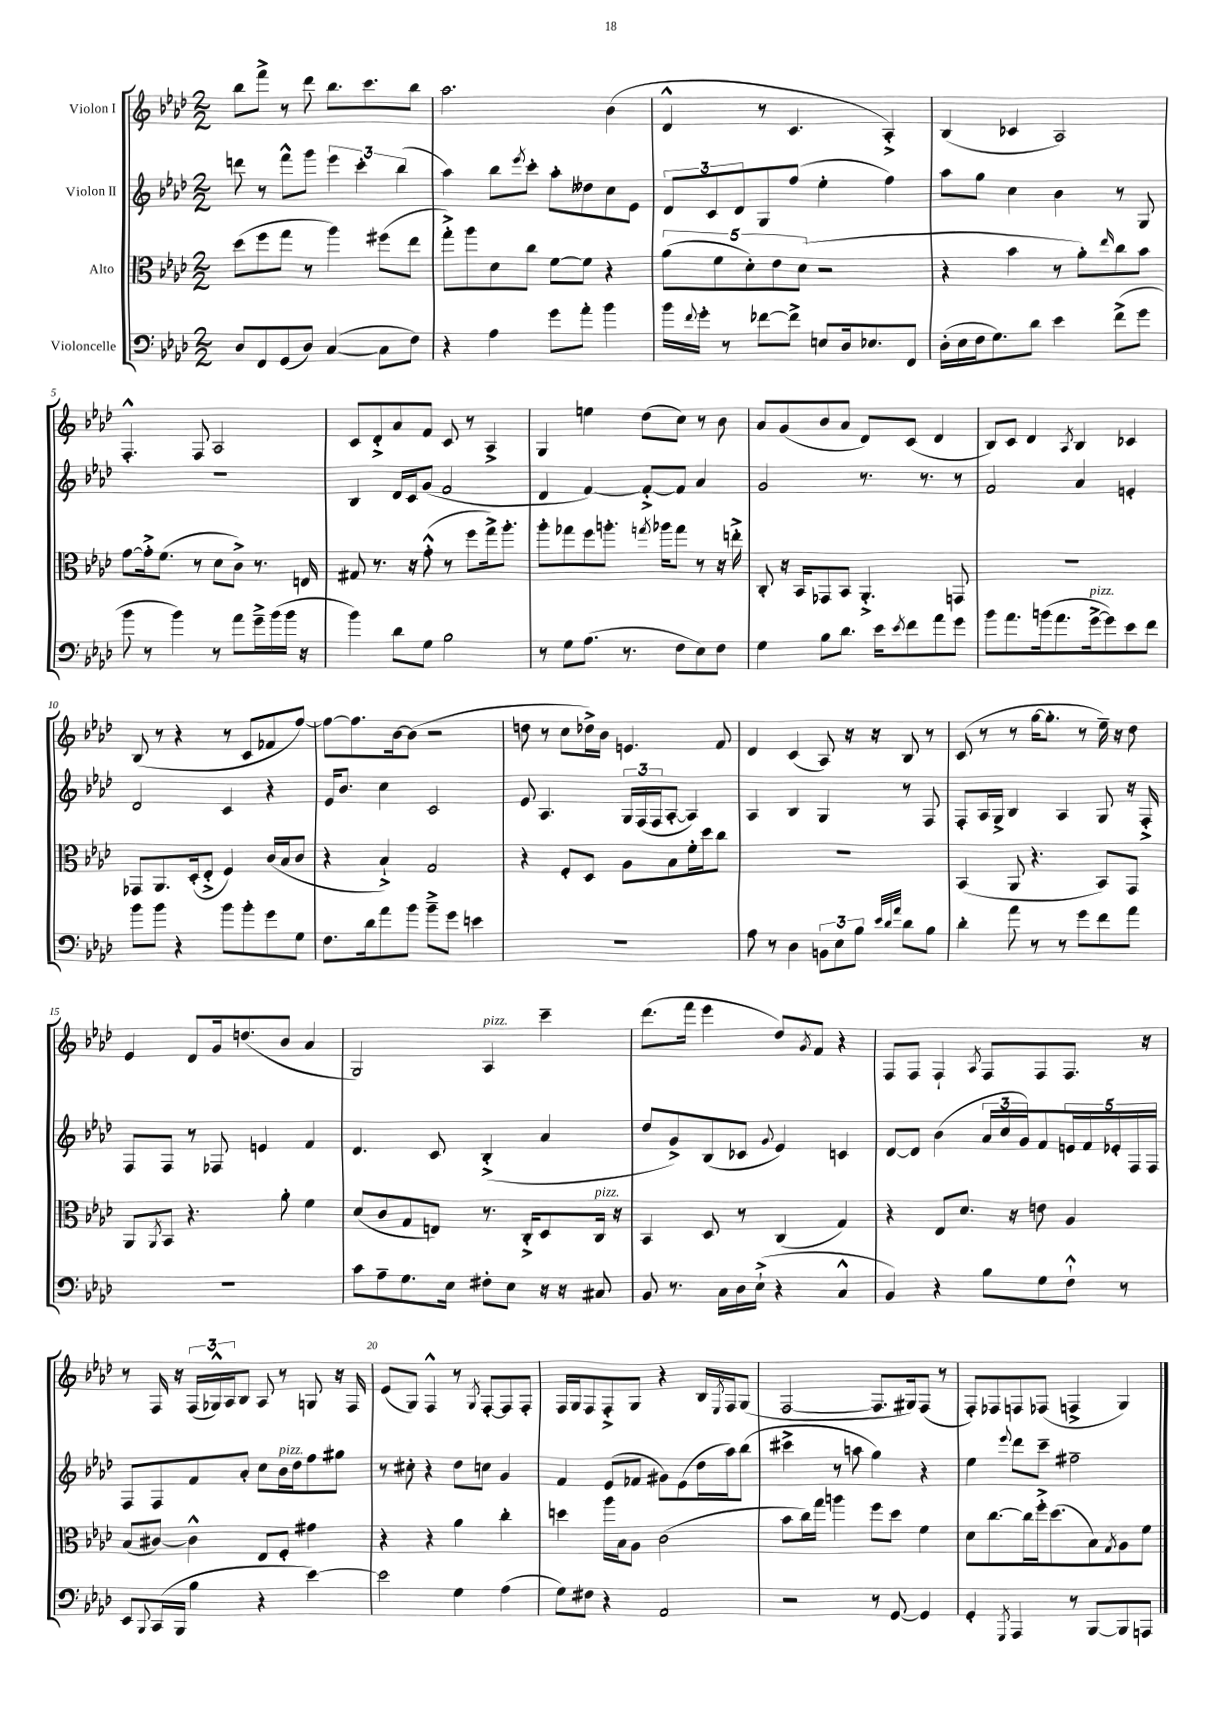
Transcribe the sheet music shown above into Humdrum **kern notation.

**kern	**kern	**kern	**kern
*staff4	*staff3	*staff2	*staff1
*clefF4	*clefC3	*clefG2	*clefG2
*k[b-e-a-d-]	*k[b-e-a-d-]	*k[b-e-a-d-]	*k[b-e-a-d-]
*M2/2	*M2/2	*M2/2	*M2/2
8D-/L	(8dd-\L	8ddd\	8bb-\L
8FF/	8ff\	8r	8fff^\J
(8GG/	8gg\J	8fff^^\L	8r
8D-/J)	8r	8ggg\J	8ddd-\
([4C/	4aa-\)	6eee-\	8.bb-\L
.	.	6ccc'\	.
.	.	.	8.ccc\
8C\]L	(8ff#\L	.	.
.	.	(6bb-\	.
8F\J)	8ee-\J	.	8bb-\J
=	=	=	=
4r	8gg'^\L)	4aa-\)	2.aa-\
.	8aa-\	.	.
4A-\	8d-\	8bb-\L	.
.	.	8qeee-/	.
.	8cc\J	8ccc'\J	.
8g\L	[8f\L	8aa-'\L	.
8a-'\J	8f\]J	8dd--\	.
4b-\	4r	8cc\	(4b-\
.	.	8e-\J	.
=	=	=	=
16b-\LL	(10a-\L	12d-/L	4d-^^/
8qqf/	.	.	.
16g'\JJ	.	.	.
.	.	12c/	.
.	10f\	.	.
8r	.	.	.
.	.	12d-/	.
.	10d-'\)	.	.
[8f-\L	.	8G/	8r
.	10e-\	.	.
8f-^\]J	.	(8ff/J	4.c/
.	(10d-\J	.	.
8E/L	2r	4ee-'\	.
16D-/k	.	.	.
8.E-/	.	.	.
.	.	4ff\)	4A-'^/)
8FF/J	.	.	.
=	=	=	=
(16D-'\LL	4r	8aa-\L	(4B-/
16E-\	.	.	.
16F\J	.	8gg\J	.
8.G\)	.	.	.
.	4b-\	4cc\	4c-/
8d-\J	.	.	.
4e-\	8r	4b-\	2A-/)
.	8a-'\L)	.	.
.	16qqee-/	.	.
(8f^\L	8cc\	8r	.
8g\J	8b-\J	8G/	.
=	=	=	=
8b-\	[8g\L	1r	4.F'^^/
8r	16g'^\]k	.	.
.	(8.f\J	.	.
4b-\)	.	.	.
.	8r	.	8F/
8r	8d-\L	.	2A-/
8a-\L	8c^\J)	.	.
16g~^\L	8.r	.	.
(16b-\	.	.	.
16b-\JJ	.	.	.
16r	16E/	.	.
=	=	=	=
4b-\)	8G#/	4B-/	8c/L
.	8.r	.	8d-'^/
8d-\L	.	16d-/LL	8a-/
.	16r	16c/J	.
8G\J	(8g'^^\	(8g/J	8f/J
2B-\	8r	2f/	8c/
.	8ff\L	.	8r
.	16gg^\k)	.	4A-^/
.	8.aa-'\J	.	.
=	=	=	=
8r	8aa-'\L	4d-/	4G/
8G\L	8gg-\	.	.
(8.A-\J	8ff\	[4f/)	4ee\
.	8.aa'\J	.	.
8.r	.	.	.
.	.	8f'^/_L	(8dd-\L
.	8qgg/	.	.
.	16aa-\LK	.	.
8F\L	8gg\J	8f/]J	8cc\J)
8E-\)	8r	4a-/	8r
8F\J	16r	.	8b-\
.	16ee'^\	.	.
=	=	=	=
4G\	8C'/	2g/	8a-/L
.	16r	.	(8g/
.	16BB-/LK	.	.
8B-\L	8GG-/	.	8b-/
8.d-\J	8BB-/J	.	8a-/J
.	4.AA-'^/	8.r	8d-/L)
16e-\LK	.	.	.
8qe-/	.	.	.
8f\	.	.	(8c/J
.	.	8.r	.
8a-\	.	.	4d-/
8g\J	8GG/	8r	.
=	=	=	=
8b-\L	1r	2f/	8B-/L)
8.a-\	.	.	8c/J
.	.	.	4d-/
(16b\k	.	.	.
8.a-\	.	.	.
.	.	.	8qA-/
.	.	4a-/	4B-/
[16g^\k	.	.	.
8g\])	.	.	.
8e-\	.	4e'/	4c-/
8f\J	.	.	.
=	=	=	=
8b-\L	8GG-/L	2d-/	(8B-/
8b-\J	8.AA-/	.	8r
4r	.	.	4r
.	(16D-'/k	.	.
.	8E-'^/J	.	.
8b-\L	4F/)	4c/	8r
8b-'\	.	.	8c/L
8g\	(16c/LL	4r	8f-/
.	16B-/J	.	.
8G\J	8c/J	.	[8ff/J)
=	=	=	=
8.F\L	4r	16e-/LK	8ff\_L
.	.	8.b-/J	.
.	.	.	8.ff\]
16d-\k	.	.	.
8a-\	4B-`^/)	4cc\	.
.	.	.	[16b-\k
8b-\J	.	.	(8b-\]J
8b-~^\L	2G/	2c/	2r
8g\J	.	.	.
4e\	.	.	.
=	=	=	=
1r	4r	8e-/	8dd\
.	.	4.A-/	8r
.	8F'/L	.	8cc\L
.	8D-/J	.	16dd-^\L)
.	.	.	16b-\JJ
.	8A-\L	24G/LL	4.e/
.	.	(24F/	.
.	.	24F/J	.
.	8B-\	[8A-'/J	.
.	16f'\L	4A-/])	.
.	16dd-\J	.	.
.	8cc\J	.	8f/
=	=	=	=
8A-\	1r	4A-/	4d-/
8r	.	.	.
4D-\	.	4B-/	(4c/
12BB\L	.	4G/	8A-/)
12E-\	.	.	.
.	.	.	16r
12B-\J	.	.	.
.	.	.	16r
32qqe-/LLL	.	.	.
32qqd-/	.	.	.
32qqa-/JJJ	.	.	.
8d-\L	.	8r	8B-/
8B-\J	.	8F/	8r
=	=	=	=
4d-'\	(4BB-/	8F'/L	(8c/
.	.	16A-/L	8r
.	.	16G^/JJ	.
8a-\	8AA-/	4B-/	8r
8r	4.r	.	[16gg\LK
.	.	.	8.gg'\]J
8r	.	4A-/	.
8g\L	.	.	8r
8f\	8BB-/L)	8G/	16ee-~\)
.	.	.	16r
8a-\J	8GG/J	16r	8dd-\
.	.	16F'^/	.
=	=	=	=
1r	8AA-/L	8F/L	4e-/
.	8qAA-/	.	.
.	8BB-/J	8F/J	.
.	4.r	8r	8d-/L
.	.	8F-/	16g/k
.	.	.	(8.dd/
.	.	4e/	.
.	8a-'\	.	8b-/J
.	4f\	4f/	4a-/
=	=	=	=
8c\L	(8d-/L	4.d-/	2G/)
8A-~\	8c/	.	.
8.G\	8G/	.	.
.	8E/J)	8c/	.
16E-\Jk	.	.	.
8F#'\L	8.r	(4B-'^/	4A-/
8E-\J	.	.	.
.	16C'^/LK	.	.
16r	8D-/	4a-/	4ccc~\
16r	.	.	.
8C#/	16C/Jk	.	.
.	16r	.	.
=	=	=	=
8BB-/	4BB-/	8dd-/L	(8.ddd-\L
8.r	.	8g^/)	.
.	.	.	16fff\Jk
.	8D-/	(8B-/	4eee-\
16C\LL	.	.	.
16D-\	8r	8c-/J	.
(16E-`^\JJ	.	.	.
.	.	8qqg/	.
4r	(4C/	4e-/)	8dd-/L)
.	.	.	8qg/
.	.	.	8f/J
4C^^/	4G/)	4c/	4r
=	=	=	=
4BB-/)	4r	[8d-/L	8F/L
.	.	8d-/]J	8F/J
4r	8E-/L	(4b-\	4F`/
.	8.d-/J	.	.
.	.	.	8qA-/
8B-\L	.	24a-/LL	8F/L
.	.	24cc/	.
.	16r	.	.
.	.	24g/J)	.
8G\	8e\	8f/	8F/
8F`^^\J	4A-/	20e/L	8.F/J
.	.	20f/	.
.	.	20e-'/	.
8r	.	.	.
.	.	20F/	.
.	.	.	16r
.	.	20F/JJ	.
=	=	=	=
8EE-/L	(8B-/L	8F/L	8r
8qqBBB-/	.	.	.
(16CC/L	[8c#/J)	8F/	16F/
16BBB-/JJ	.	.	16r
4B-\	4c#^^\]	8f/	(24F/LL
.	.	.	24G-^^/)
.	.	.	24A-/J
.	.	8a-'/J	8B-/J
4r	8E-/L	8cc\L	8A-/
.	8F'/J	16b-\L	8r
.	.	16dd-\J	.
[4e-\)	4g#\	8ff\	8G/
.	.	8gg#\J	16r
.	.	.	16F/
=	=	=	=
2e-\]	4r	8r	(8e-/L
.	.	8cc#'\	8G/J)
.	4r	4r	4F^^/
4G\	4a-\	8dd-\L	8r
.	.	.	8qG/
.	.	8cc\J	[8F'/L
(4A-\	4cc'\	4g/	8F/]
.	.	.	8F'/J
=	=	=	=
8G\L)	4dd\	4f/	16F/LL
.	.	.	16G/J
8F#\J	.	.	8F/
4r	16aa-\LL	(8e-/L	8F'^/
.	16B-\J	.	.
.	8A-\J	8f-/J	8G/J
2AA-/	(2c\	8g#\L)	4r
.	.	(8e-\	.
.	.	16dd-\L	16B-/LL
.	.	.	8qE-/
.	.	16aa-\J)	16F/J
.	.	(8bb-\J	(8G/J
=	=	=	=
2r	8b-\L	4ccc#^\	[2F/
.	16cc\L)	.	.
.	16gg\JJ	.	.
.	4aa\	8r	.
.	.	8aa\	.
8r	8ff\L	4gg\)	8.F/]L
[8GG/	8dd-\J	.	.
.	.	.	16G#/k)
4GG/]	4f\	4r	(8F/J
.	.	.	8r
=	=	=	=
4GG'/	8d-\L	4ee-\	8F'/L)
.	[8.cc\	.	8F-/
8qGGG/	.	8qqeee-/	.
4AAA-/	.	8ddd-\L	8F/
.	16cc\]L	.	.
.	16ff'^\J	8ccc~\J	(8F-/J
.	(8.dd-\	.	.
8r	.	2ff#~\	4F^/
[8BBB-/L	8B-\)	.	.
.	8qG/	.	.
8BBB-/]	8A-\	.	4G/)
8AAA/J	8f\J	.	.
==	==	==	==
*-	*-	*-	*-
